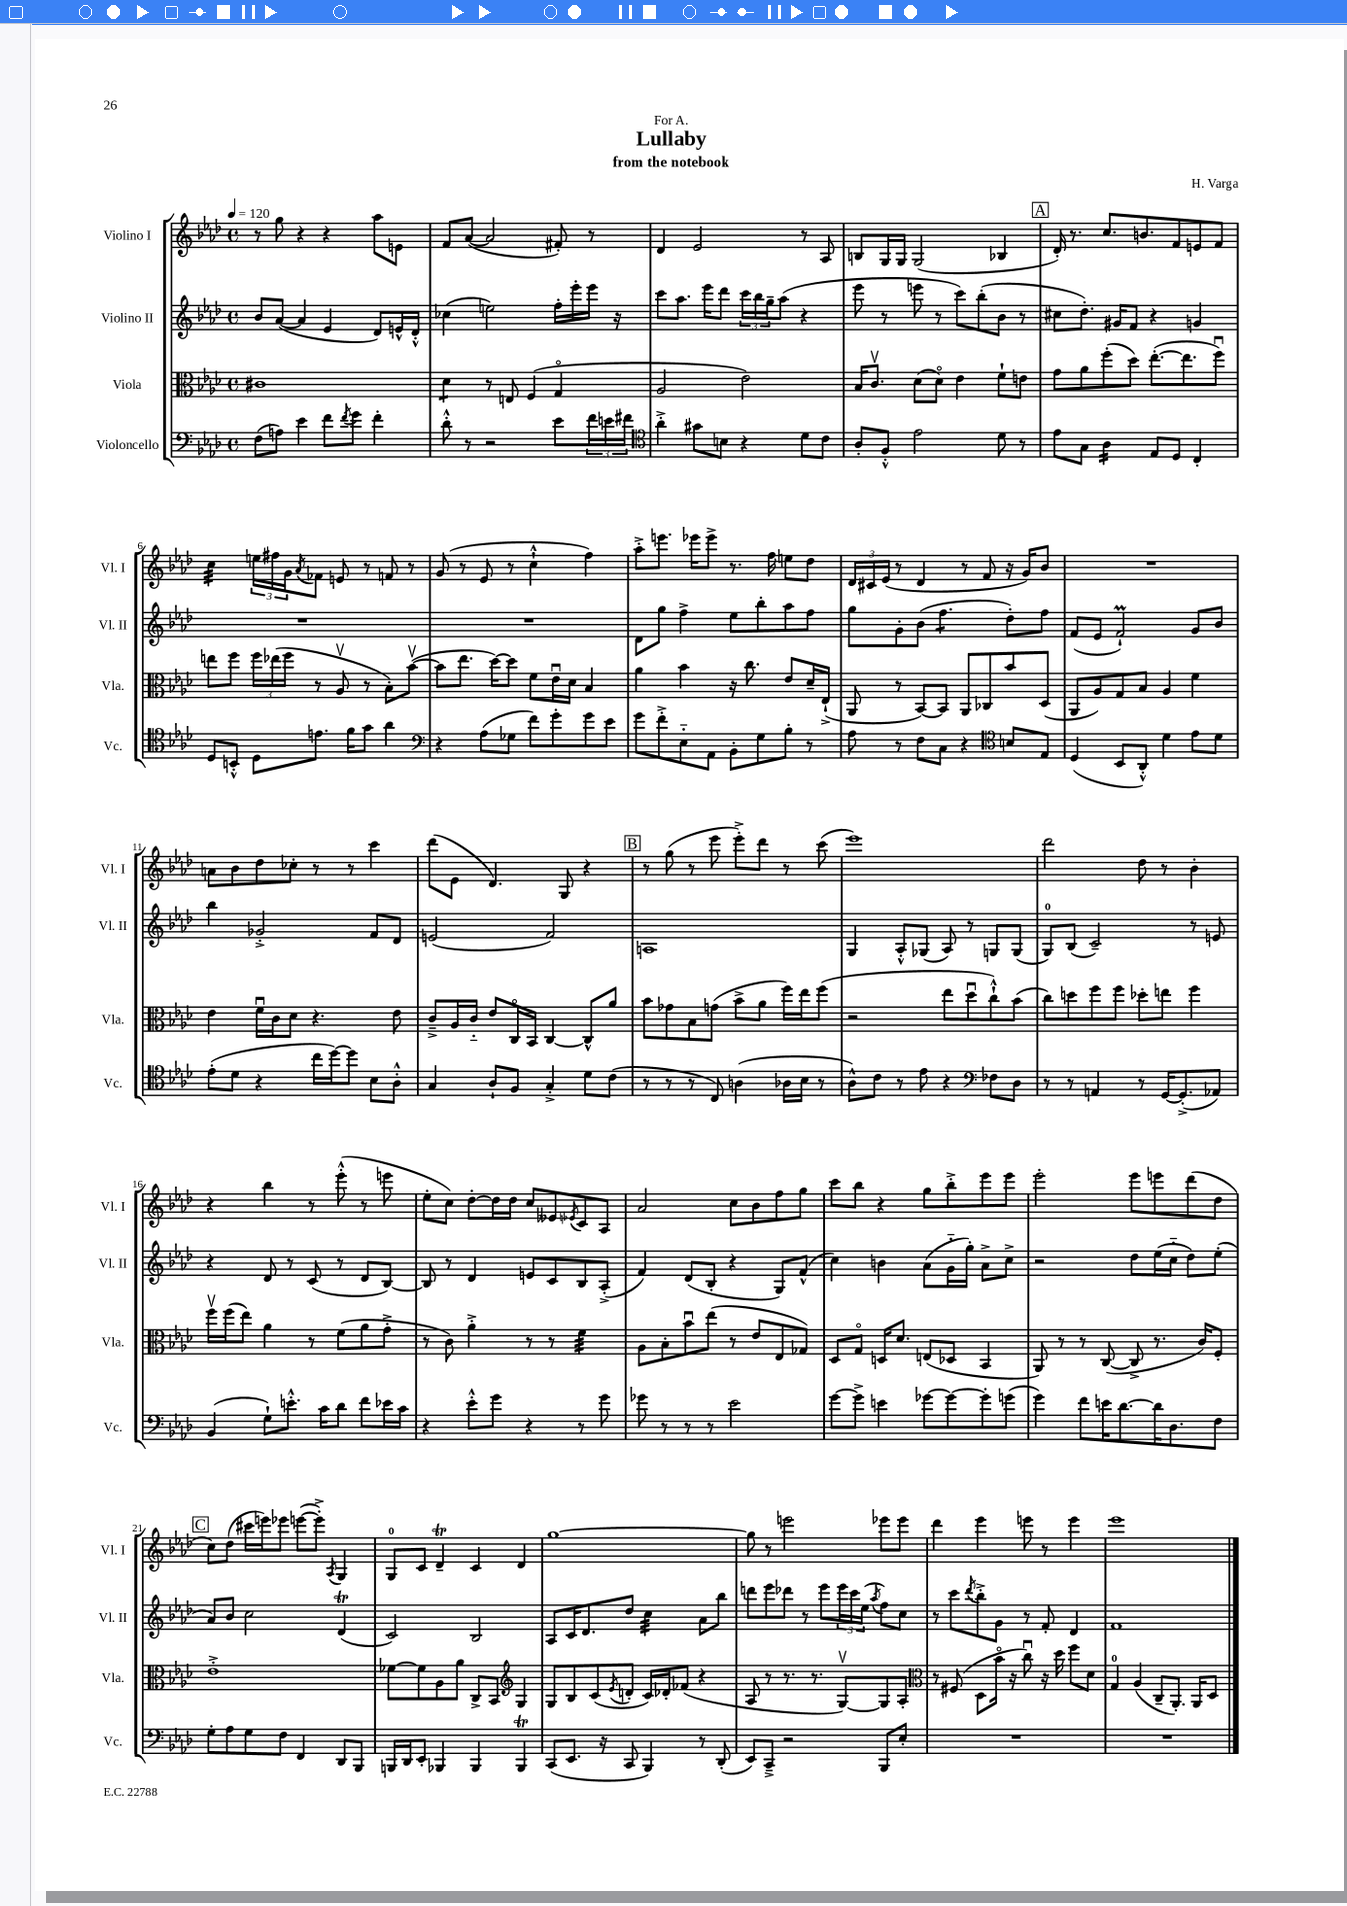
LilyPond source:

\header { title = "Lullaby" composer = "H. Varga" subtitle = "from the notebook" dedication = "For A." }
<<
\new StaffGroup <<
\new Staff = "s0" \with { instrumentName = "Violino I" shortInstrumentName = "Vl. I" } {
    \clef treble \key aes \major \defaultTimeSignature \time 4/4 \tempo 4 = 120
    r8 g''8 r4 r4 aes''8 e'8 |
    f'8 aes'8~( aes'2 fis'8-.) r8 |
    des'4 ees'2 r8 aes8 |
    b8 g16 g16 g2( bes4 |
    \mark \markup { \box "A" } des'16-.) r8. c''8. b'8. f'8 e'8 f'8 |
    c''4:32 \tuplet 3/2 { e''16 fis''16 g'16 } \acciaccatura { aes'8 } fes'8 e'8 r8 f'8 r8 |
    g'8( r8 ees'8 r8 c''4-!-^ f''4) |
    aes''8-.-> e'''8. ees'''16 ees'''8-> r8. f''16 e''8 des''8 |
    \tuplet 3/2 { des'16 cis'16 ees'16( } r8 des'4 r8 f'8 r16 g'16) bes'8 |
    R1 |
    a'8 bes'8 des''8 ces''8-. r8 r8 c'''4 |
    des'''8( ees'8 des'4.) g8 r4 |
    \mark \markup { \box "B" } r8 g''8( r8 ees'''8 ees'''8-.->) des'''8 r8 c'''8( |
    ees'''1) |
    des'''2 des''8 r8 bes'4-. |
    r4 bes''4 r8 ees'''8-.-^( r8 e'''8 |
    ees''8-. c''8) des''8~-. des''16 des''16 c''8 eeses'8 \acciaccatura { ees'8 } c'8 aes8 |
    aes'2 c''8 bes'8 f''8 g''8 |
    c'''8 bes''8 r4 g''8 bes''8-.-> ees'''8 ees'''8 |
    ees'''2-. ees'''8 e'''8 des'''8( des''8 |
    \mark \markup { \box "C" } c''8) des''8( cis'''16 e'''16) ees'''8 e'''8~( e'''8-.->) \acciaccatura { aes8 } g4 |
    g8-0 c'8 des'4--\trill c'4 des'4 |
    g''1~ |
    g''8 r8 e'''2 ees'''8 ees'''8 |
    des'''4 ees'''4 e'''8 r8 e'''4 |
    ees'''1 \bar "|." |
}
\new Staff = "s1" \with { instrumentName = "Violino II" shortInstrumentName = "Vl. II" } {
    \clef treble \key aes \major \defaultTimeSignature \time 4/4
    bes'8 aes'8~( aes'4 ees'4 des'8) e'16-^ des'16-.-^ |
    ces''4( e''2) f''16-. ees'''16-. ees'''16 r16 |
    c'''8 aes''8. ees'''16 des'''8 \tuplet 3/2 { c'''16 bes''16 g''16-- } aes''8( r4 |
    ees'''8 r8 e'''8 r8 c'''8) bes''8-.( bes'8 r8 |
    \mark \markup { \box "A" } cis''8 des''8.-.) gis'16 f'8 r4 g'4 |
    R1 |
    R1 |
    des'8 g''8 f''4-> ees''8 bes''8-. aes''8 f''8 |
    g''8 g'8-. bes'8( f''4.:8 des''8-.) f''8 |
    f'8( ees'8 f'2-!\prall) g'8 bes'8 |
    bes''4 ges'2-.-> f'8 des'8 |
    e'2( f'2) |
    \mark \markup { \box "B" } a1 |
    g4 aes8-.-^ ges8( aes8) r8 g8 g8( |
    g8-0) bes8( c'2--) r8 e'8 |
    r4 des'8 r8 c'8( r8 des'8 bes8~) |
    bes8 r8 des'4 e'8 c'8 bes8 aes8-.->( |
    f'4) des'8( bes8-. r4 g8) f'8-^( |
    c''4) b'4 aes'8( g'16-_ g''16-.) aes'8-> c''8-> |
    r2 des''8 ees''16( c''16-_ des''8) ees''8-.( |
    \mark \markup { \box "C" } aes'8) bes'8 c''2 des'4\trill( |
    c'2) bes2 |
    aes8 c'16 des'8. des''8 c''4:32 aes'8 bes''8 |
    d'''8 ees'''8 des'''8 r8 ees'''8 \tuplet 3/2 { ees'''16 c'''16 ees''16( } \acciaccatura { aes''8 } f''8) c''8 |
    r8 c'''8 \acciaccatura { des'''8 } bes''8-.-> g'8 r8 f'8-. des'4 |
    f'1 \bar "|." |
}
\new Staff = "s2" \with { instrumentName = "Viola" shortInstrumentName = "Vla." } {
    \clef alto \key aes \major \defaultTimeSignature \time 4/4
    cis'1 |
    des'4:8 r8 e8 f4( g4\flageolet |
    aes2 ees'2) |
    bes16 c'8.\upbow des'8( des'8\flageolet) ees'4 f'8-! e'8 |
    \mark \markup { \box "A" } g'8 aes'8 f''8-.( des''8) ees''8.~-.( ees''8. f''8\downbow) |
    e''8 f''8 \tuplet 3/2 { f''16 ees''16( f''16 } r8 aes8\upbow r8 bes8-.) bes'8~\upbow( |
    bes'8 ees''8. des''16~) des''8 f'8 ees'16\downbow des'16 bes4 |
    aes'4 bes'4 r16 c''8. ees'8 des'16-- ees16-!->( |
    aes,8 r8 bes,8~) bes,8 aes,8 ces8 bes'8 des8( |
    aes,8 aes8) g8 bes8 aes4 f'4 |
    ees'4 f'16\downbow c'16 des'8 r4. ees'8 |
    c'8---> aes16 c'16-_ ees'8 c16\flageolet bes,16 c4~ c8-^ aes'8 |
    \mark \markup { \box "B" } bes'8 ges'8 bes8 g'8( bes'8-> aes'8 f''16) ees''16 f''8( |
    r2 ees''8 des''8\downbow c''8-!-^) bes'8( |
    c''8) d''8 f''8 f''8 des''8-. e''8 f''4 |
    f''16\upbow f''16( ees''8) aes'4 r8 f'8( aes'8 g'8-.-> |
    r8 c'8) aes'4-.-> r8 r8 f'4:32 |
    aes8 bes8-. bes'8\downbow ees''8( r8 ees'8 ees8 ges8) |
    des8 g8\flageolet d16 des'8. e8( des8 bes,4 |
    aes,8) r8 r8 c8~( c8-> r8. c'16) f8-. |
    \mark \markup { \box "C" } ees'1-.-> |
    fes'8~ fes'8 aes8 aes'8 c8-> bes,8 \clef treble g4 |
    g8 bes8 c'8( \acciaccatura { ees'8 } d'8-. c'16) des'16-. fes'8( r4 |
    aes8 r8 r8. r8. g8~\upbow) g8 aes8-. |
    \clef alto r8 fis8( des8 bes'16\flageolet r16 c''8\downbow) r16 des''16 f''8 des'8 |
    g4-0 aes4( c8-- aes,8.-.) aes,16 des8 \bar "|." |
}
\new Staff = "s3" \with { instrumentName = "Violoncello" shortInstrumentName = "Vc." } {
    \clef bass \key aes \major \defaultTimeSignature \time 4/4
    f8( a8) ees'4 f'8 \acciaccatura { f'8 } g'8 f'4-. |
    des'8-.-^ r8 r2 ees'8 \tuplet 3/2 { f'16 e'16 fis'16 } |
    \clef tenor aes'4-.-> gis'8 b8 r4 des'8 c'8 |
    aes8-. f8-.-^ ees'2 des'8 r8 |
    \mark \markup { \box "A" } ees'8 g8 aes4:16 ees8 des8 c4-. |
    des8 b,8-.-^ des8 e'8. f'16 g'8 aes'4 |
    \clef bass r4 aes8( ges8 f'8) g'8-. g'8 ees'8 |
    g'8 f'8-.-> ees8-_ aes,8 bes,8-. g8 bes8-. r8 |
    aes8 r8 f8 c8 r4 \clef tenor b8 ees8 |
    des4( bes,8 aes,8-.-^) des'4 ees'8 des'8 |
    ees'8-.( des'8 r4 c''16 des''16~) des''8 bes8 aes8-.-^ |
    g4 aes8-! f8 g4-.-> des'8 c'8( |
    \mark \markup { \box "B" } r8 r8 r8 c8) a4( aes16 bes16 r8 |
    aes8-^) c'8 r8 ees'8 r4 \clef bass fes8 des8 |
    r8 r8 a,4 r8 g,16~ g,8.-.->( aes,8) |
    bes,4( g8-!) e'8.-.-^ c'16 des'8 f'8 ees'16 c'16 |
    r4 ees'8-.-^ g'8 r4 r8 g'8 |
    ges'8 r8 r8 r8 ees'2 |
    g'8~ g'8-> e'4 ges'8~ ges'8~ ges'8-. g'8( |
    g'4) f'8 e'16 des'8.~ des'16 des8. f8 |
    \mark \markup { \box "C" } g8-. aes8 g8 f8 f,4 des,8 bes,,8 |
    b,,16 des,16 ees,8-. bes,,4 bes,,4 bes,,4\trill |
    c,8( ees,8. r16 c,8 bes,,4) r8 des,8-.( |
    ees,8) c,8---> r2 bes,,8 ees8-. |
    R1 |
    R1 \bar "|." |
}
>>
>>
